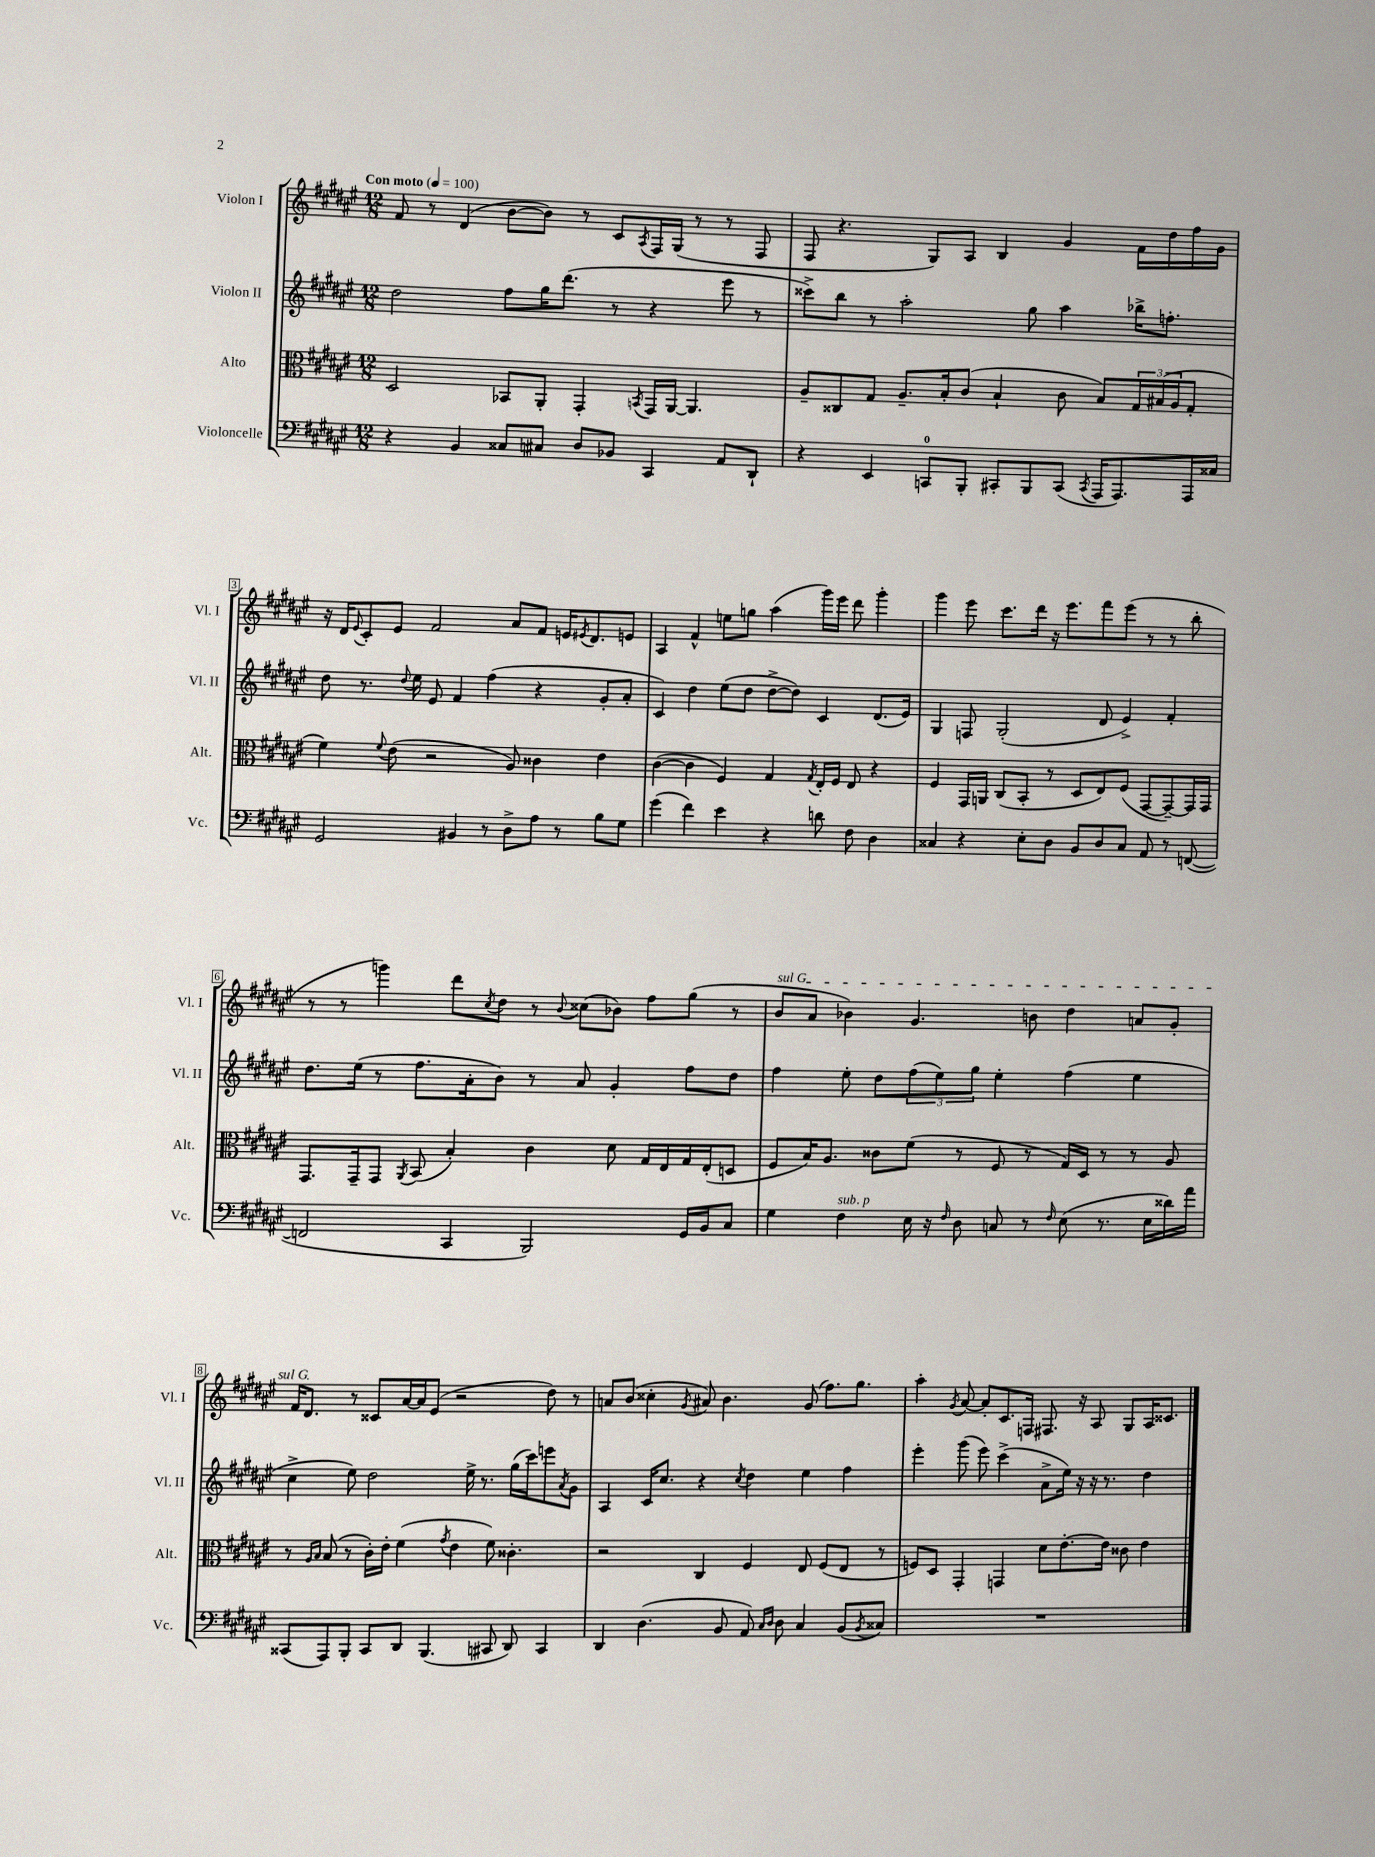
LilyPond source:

<<
\new StaffGroup <<
\new Staff = "s0" \with { instrumentName = "Violon I" shortInstrumentName = "Vl. I" } {
    \clef treble \key fis \major \numericTimeSignature \time 12/8 \tempo "Con moto" 4 = 100
    fis'8 r8 dis'4( b'8~ b'8) r8 cis'8 \acciaccatura { ais8 } fis16 gis16( r8 r8 fis8 |
    fis8 r4. gis8) ais8 b4 gis'4 fis'16 dis''16 fis''16 gis'16 |
    r16 dis'16 \appoggiatura { eis'8 } cis'8-. eis'8 fis'2 ais'8 fis'8 e'16 \acciaccatura { eis'8 } dis'8. e'8 |
    ais4 fis'4-^ e''8 g''8 ais''4( gis'''16) eis'''16 dis'''8 gis'''4-. |
    gis'''4 eis'''8 cis'''8. dis'''16 r16 eis'''8. fis'''8 eis'''8( r8 r8 b''8-. |
    r8 r8 g'''4) dis'''8 \acciaccatura { cis''8 } dis''8 r8 \appoggiatura { b'8 } cisis''8( bes'8) fis''8 gis''8( r8 |
    \once \override TextSpanner.bound-details.left.text = \markup { \italic "sul G" } b'8\startTextSpan ais'8 bes'4) gis'4. b'8 dis''4 a'8 gis'8-. |
    fis'16 dis'8.\stopTextSpan r8 cisis'8 ais'16~ ais'16 eis'8( r2 dis''8) r8 |
    a'8 b'8( cisis''4-. \acciaccatura { gis'8 } ais'8) b'4. gis'8( fis''8.) gis''8. |
    ais''4-. \acciaccatura { gis'8 } ais'8~ ais'8-. cis'8. f16 fis8. r16 ais8 gis8 ais16 cisis'8. \bar "|." |
}
\new Staff = "s1" \with { instrumentName = "Violon II" shortInstrumentName = "Vl. II" } {
    \clef treble \key fis \major \numericTimeSignature \time 12/8
    dis''2 fis''8 gis''16 dis'''8.( r8 r4 eis'''8 r8 |
    cisis'''8->) b''8 r8 ais''2-. gis''8 ais''4 bes''16-> f''8.-. |
    dis''8 r8. \appoggiatura { dis''8 } eis''16 eis'8 fis'4 fis''4( r4 gis'8-. ais'8-. |
    cis'4) dis''4 eis''8( dis''8 dis''8~-> dis''8) cis'4 dis'8.( eis'16) |
    gis4 f8 gis2-.( dis'8 eis'4->) fis'4-. |
    dis''8. eis''16( r8 fis''8. ais'16-. b'8) r8 ais'8 gis'4-. fis''8 dis''8 |
    fis''4 eis''8-. dis''8 \tuplet 3/2 { fis''8( eis''8) gis''8 } eis''4-. fis''4( eis''4 |
    cis''4-> eis''8) dis''2 eis''16-> r8. gis''16( cis'''16) e'''8 \acciaccatura { ais'8 } gis'8 |
    ais4 cis'16 cis''8. r4 \acciaccatura { cis''8 } dis''4 eis''4 fis''4 |
    eis'''4-. gis'''8( eis'''8) cis'''4->( ais'8-> eis''16) r16 r16 r8. dis''4 \bar "|." |
}
\new Staff = "s2" \with { instrumentName = "Alto" shortInstrumentName = "Alt." } {
    \clef alto \key fis \major \numericTimeSignature \time 12/8
    dis2 bes,8 ais,8-. gis,4-. \acciaccatura { b,8 } gis,16 ais,16~ ais,4. |
    ais8-- cisis8 gis8 ais8.-- b16-. cis'8( b4-! cis'8 b8) \tuplet 3/2 { gis16 bis16( ais16 } gis8-. |
    fis'4) \appoggiatura { fis'8 } eis'8( r2 ais8) cisis'4 eis'4 |
    cis'4~( cis'4 fis4) gis4 \acciaccatura { gis8 } eis16-. fis16 eis8 r4 |
    fis4 gis,16 a,16 cis8( b,8-. r8 dis8 eis8) fis8( gis,8~ gis,8~--) gis,16 gis,16 |
    gis,8. gis,16-- gis,8 \acciaccatura { ais,8 } b,8( b4-.) cis'4 dis'8 gis16 eis16 gis16 eis16-.( d8 |
    fis8 b16) ais8. cisis'8 fis'8( r8 fis8 r8 gis16) dis16 r8 r8 ais8 |
    r8 \grace { ais16 b16 } b8( r8 cis'16-.) eis'16-. fis'4( \acciaccatura { gis'8 } eis'4 fis'8) cisis'4.-. |
    r2 cis4 fis4 eis8 fis8( eis8 r8 |
    f8) dis8 gis,4-. g,4 dis'8 eis'8.~-. eis'16 cisis'8 eis'4 \bar "|." |
}
\new Staff = "s3" \with { instrumentName = "Violoncelle" shortInstrumentName = "Vc." } {
    \clef bass \key fis \major \numericTimeSignature \time 12/8
    r4 b,4 cisis8 cis8 dis8 bes,8 cis,4 ais,8 dis,8-! |
    r4 eis,4 c,8-0 b,,8-. cis,8-. b,,8 cis,8( \acciaccatura { cis,8 } ais,,16 ais,,8.) ais,,16 cisis16 |
    gis,2 bis,4 r8 dis8-> ais8 r8 b8 gis8 |
    gis'4( fis'4) eis'4 r4 d'8 fis8 dis4 |
    cisis4 r4 eis8-. dis8 b,8 dis8 cisis8 ais,8 r8 f,8~( |
    f,2 cis,4 b,,2) gis,16 b,16 cis8 |
    gis4 fis4^\markup { \italic "sub. p" } eis16 r16 \grace { fis16 } dis8 c8 r8 \grace { fis16 } eis8( r8. eis16 disis'16) ais'16 |
    cisis,8( ais,,8) b,,8-. cisis,8 dis,8 b,,4.( cis,8 dis,8) cis,4 |
    dis,4 dis4.( b,8 ais,8) \grace { cis16 dis16 } dis8 cis4 b,8( \acciaccatura { b,8 } cisis8) |
    R1. \bar "|." |
}
>>
>>
\layout { \context { \Score \override BarNumber.stencil = #(make-stencil-boxer 0.1 0.3 ly:text-interface::print) } }
